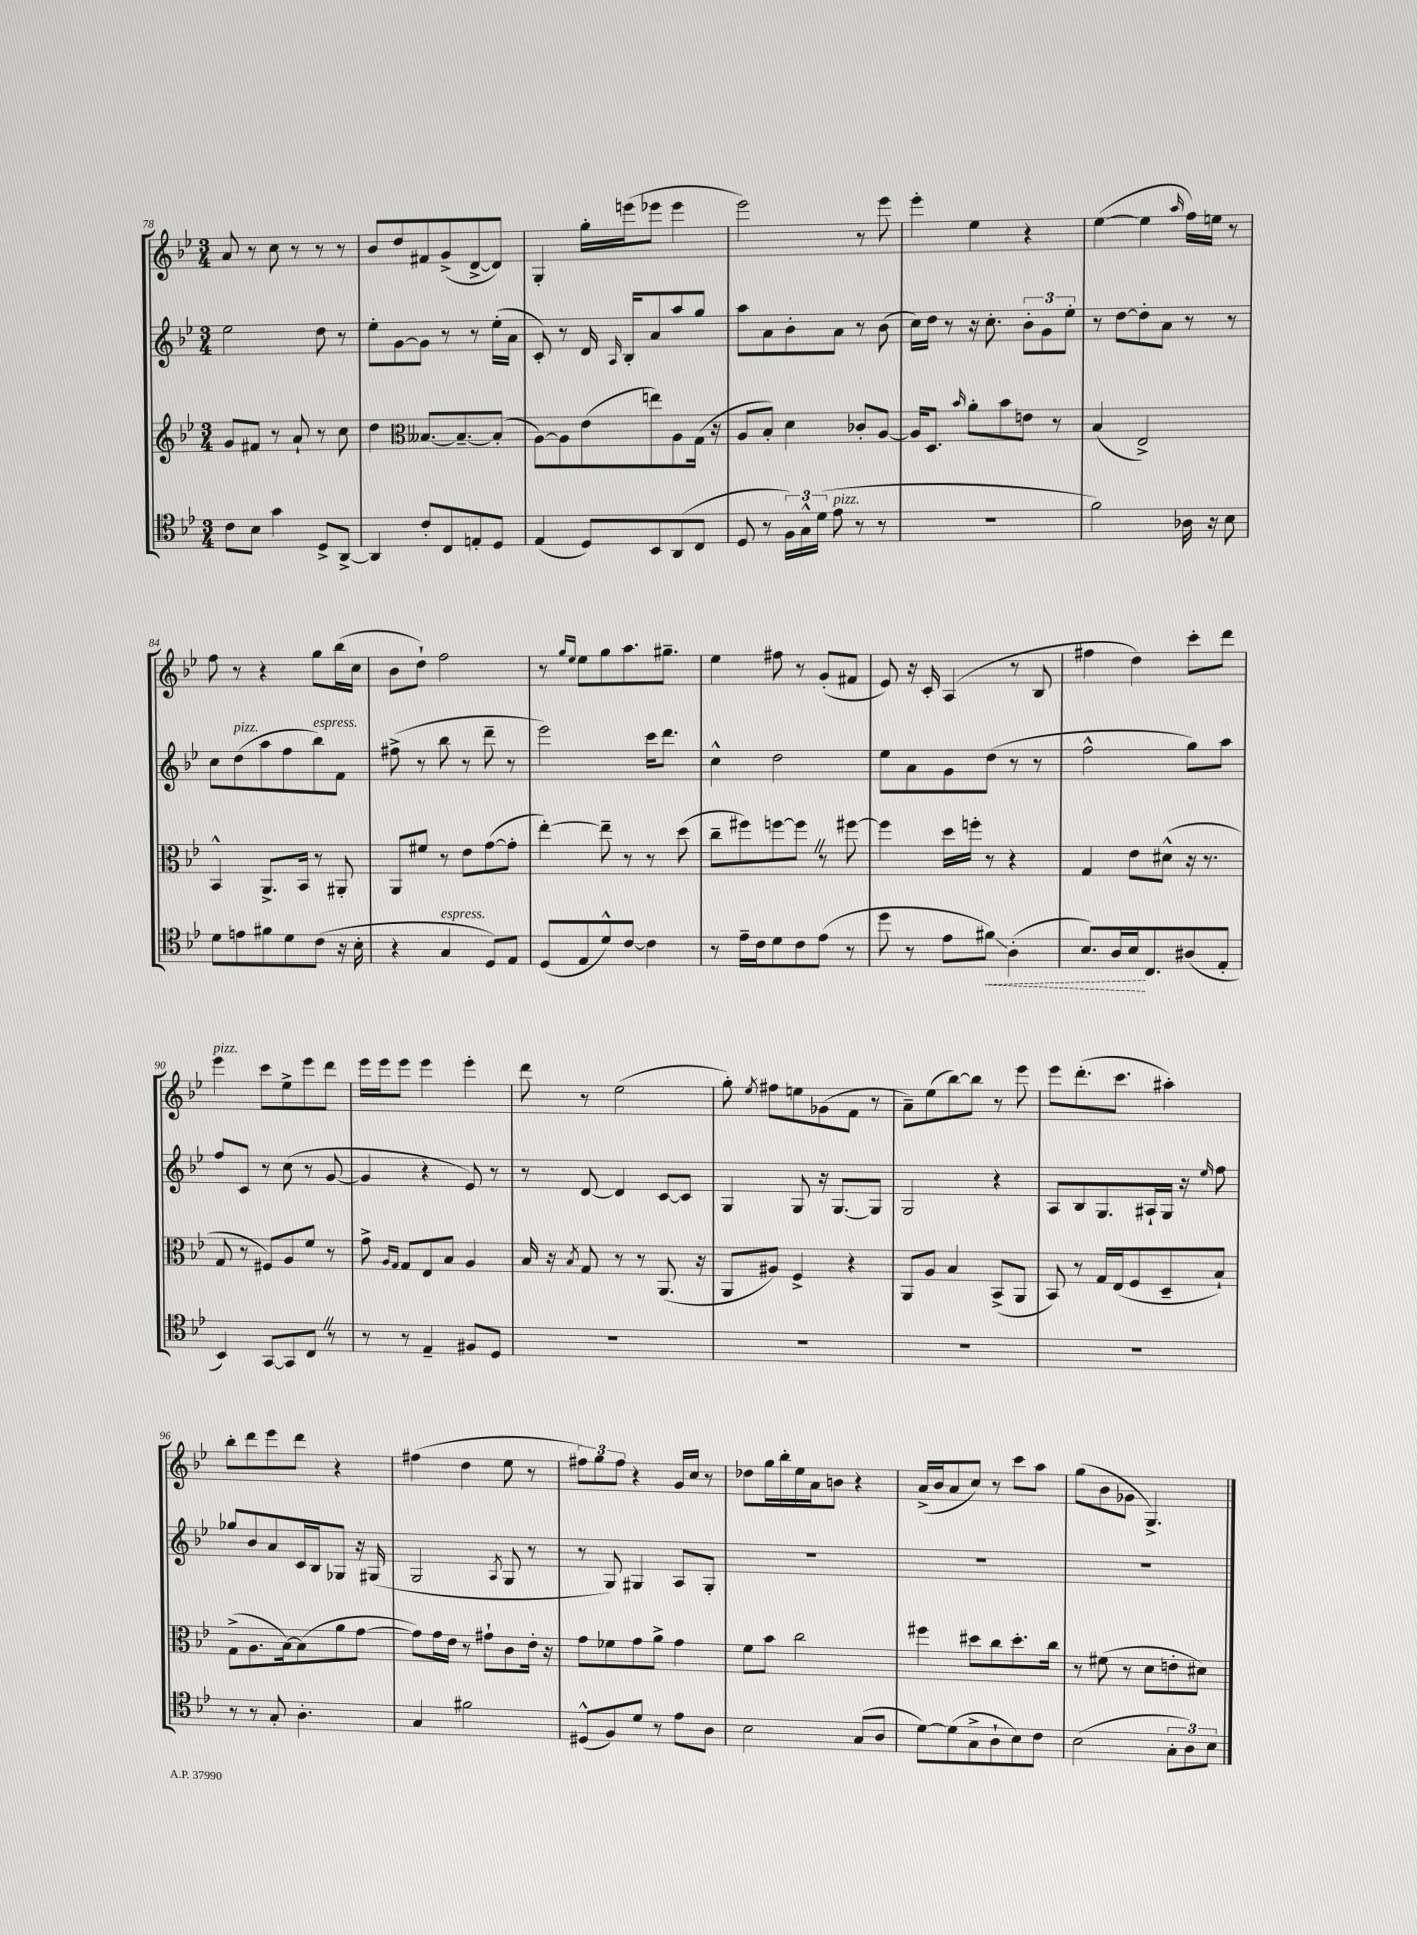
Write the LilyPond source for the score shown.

<<
\new StaffGroup <<
\new Staff = "s0" {
    \clef treble \key bes \major \numericTimeSignature \time 3/4
    \autoBeamOff a'8 r8 c''8 r8 r8 r8 |
    bes'8[ d''8 fis'8 g'8->( d'8~-> d'8]) |
    g4-. g''16[-. e'''16( ees'''8] ees'''4 |
    ees'''2) r8 ees'''8 |
    ees'''4-. ees''4 r4 |
    ees''4~( ees''4 \grace { a''16 } f''16[) e''16] r8 |
    f''8 r8 r4 g''8[ bes''16( c''16] |
    bes'8[ d''8]-!) f''2 |
    r8 \grace { g''16[ ees''16] } ees''8[ g''8 a''8. gis''8.]-- |
    ees''4 fis''8 r8 g'8[-.( fis'8] |
    ees'8) r16 c'16-. a4( r8 bes8 |
    fis''4 d''4) c'''8[-. d'''8] |
    ees'''4^\markup { \italic "pizz." } c'''8[ ees''8-> ees'''8 d'''8] |
    ees'''16[ ees'''16 ees'''8] ees'''4 ees'''4-. |
    d'''8 r8 ees''2( |
    g''8-.) \acciaccatura { ees''8 } fis''8[ e''8 ges'8( f'8] r8 |
    a'8[--) ees''8( bes''8~) bes''8] r8 ees'''8 |
    ees'''8[ d'''8.-.( c'''8.] ais''4-.) |
    bes''8[-. d'''8 ees'''8 d'''8] r4 |
    fis''4( d''4 ees''8 r8 |
    \tuplet 3/2 { fis''8[) g''8 fis''8] } r4 g'16[ c''16] r8 |
    des''8[ g''16 bes''16-. ees''16 a'16 b'8] r4 |
    a'16[->( bes'16 a'8 c''8]) r8 c'''8[ a''8] |
    g''8[( bes'8 ges'8] g4.->) \bar "|." |
}
\new Staff = "s1" {
    \clef treble \key bes \major \numericTimeSignature \time 3/4
    \autoBeamOff ees''2 d''8 r8 |
    ees''8[-. g'8~ g'8] r8 r8 ees''16[-.( a'16] |
    c'8-.) r8 d'16 \grace { a16 } bes16[-. a'8 a''8 g''8] |
    a''8[ a'8 bes'8-. a'8] r8 bes'8( |
    c''16[) d''16] r8 r16 c''8.-. \tuplet 3/2 { bes'8[-. g'8 ees''8]-. } |
    r8 d''8[~ d''8-. a'8] r8 r8 |
    c''8[ d''8^\markup { \italic "pizz." }( a''8 f''8 bes''8^\markup { \italic "espress." }) f'8] |
    fis''8->( r8 bes''8 r8 d'''8-- r8 |
    ees'''2) c'''16[ d'''8.] |
    c''4-^ d''2 |
    ees''8[ a'8 g'8 d''8]( r8 r8 |
    f''2-^ g''8[) a''8] |
    f''8[ c'8] r8 c''8( r8 g'8~ |
    g'4 r4 ees'8) r8 |
    r8 d'8~ d'4 c'8[~ c'8] |
    g4 g8 r16 g8.[~ g8] |
    g2 r4 |
    a8[ bes8 g8. ais16-! g16] r16 \grace { ees''16 } f''8 |
    ges''8[ bes'8 a'8 c'16 bes16 ges8] r16 gis16( |
    g2 \acciaccatura { a8 } g8 r8 |
    r8 g8) gis4 a8[ gis8]-. |
    R2. |
    R2. |
    R2. \bar "|." |
}
\new Staff = "s2" {
    \clef treble \key bes \major \numericTimeSignature \time 3/4
    \autoBeamOff g'8[ fis'8] r8 a'8-! r8 c''8 |
    d''4 \clef alto beses8.[~ beses8.~-- beses8]-.( |
    a8[~) a8 ees'8( e''8) a8 g16]( r16 |
    a8[ bes8]-.) d'4 ces'8[-. a8]~ |
    a16[ d8.] \grace { bes'16 } a'8[-. bes'8 e'8] r8 |
    bes4( ees2->) |
    bes,4-^ a,8.[-> bes,16] r8 ais,8-. |
    a,8[ fis'8] r8 ees'8[ g'8~( g'8]-. |
    ees''4~-.) ees''8-- r8 r8 d''8( |
    c''8[-- fis''8) f''8~ f''8] \once \override BreathingSign.text = \markup { \musicglyph "scripts.caesura.straight" } \breathe r8 fis''8~ |
    fis''4 d''16[ f''16]-. r8 r4 |
    g4 ees'8[ dis'8]-^( r16 r8. |
    g8 r8 fis8[) a8 f'8] r8 |
    g'8-> \grace { a16[ g16] } g8[ ees8 bes8] a4 |
    bes16 r16 \acciaccatura { bes8 } g8 r8 r8 a,8.( r16 |
    a,8[ ais8]) f4-> r4 |
    a,8[ a8] bes4 bes,8[->( a,8] |
    bes,8) r8 g16[ ees16( f8 d8-- bes8]-!) |
    g8[->( a8. bes16~) bes8( a'8 g'8]~ |
    g'8[) g'16 ees'16] r8 gis'8[-! c'8 ees'16]-. r16 |
    g'8[ fes'8 g'8 a'8]-> g'4 |
    f'8[ bes'8] c''2 |
    fis''4 dis''8[ c''8 dis''8.-. c''16] |
    r8 fis'8( r8 d'8[ e'8-. dis'8]) \bar "|." |
}
\new Staff = "s3" {
    \clef tenor \key bes \major \numericTimeSignature \time 3/4
    \autoBeamOff c'8[ bes8] g'4 d8[-> a,8]~-> |
    a,4 c'8[-. c8 e8-. d8] |
    ees4( d8[) bes,8 a,8( c8] |
    d8 r8 \tuplet 3/2 { f16[) g16-^ d'16]( } ees'8^\markup { \italic "pizz." } r8 r8 |
    R2. |
    f'2) aes16 r16 bes8 |
    d'8[ e'8 fis'8 d'8 c'8]( r16 bes16-. |
    r4 g4^\markup { \italic "espress." } d8[) ees8] |
    d8[( ees8 d'8-^) c'8]~ c'4 |
    r8 ees'16[-- c'16 d'8 c'8 ees'8]( r8 |
    d''8 r8 ees'8[ \once \override Hairpin.style = #'dashed-line fis'8]\glissando\<) a4-.( |
    bes8.[) a16 bes16\! c8. ais8( ees8]-. |
    bes,4) g,8[~ g,8 c8] \once \override BreathingSign.text = \markup { \musicglyph "scripts.caesura.straight" } \breathe r8 |
    r8 r8 ees4-- fis8[ d8] |
    R2. |
    R2. |
    R2. |
    R2. |
    r8 r8 g8-. a4.-. |
    g4 fis'2 |
    dis8[-^( f8) d'8] r8 ees'8[ a8] |
    bes2 g8[( a8] |
    d'8[~) d'8( g8-> a8-! bes8) c'8] |
    bes2( \tuplet 3/2 { g8[-. a8) bes8] } \bar "|." |
}
>>
>>
\layout { \context { \Score currentBarNumber = #78 } }
